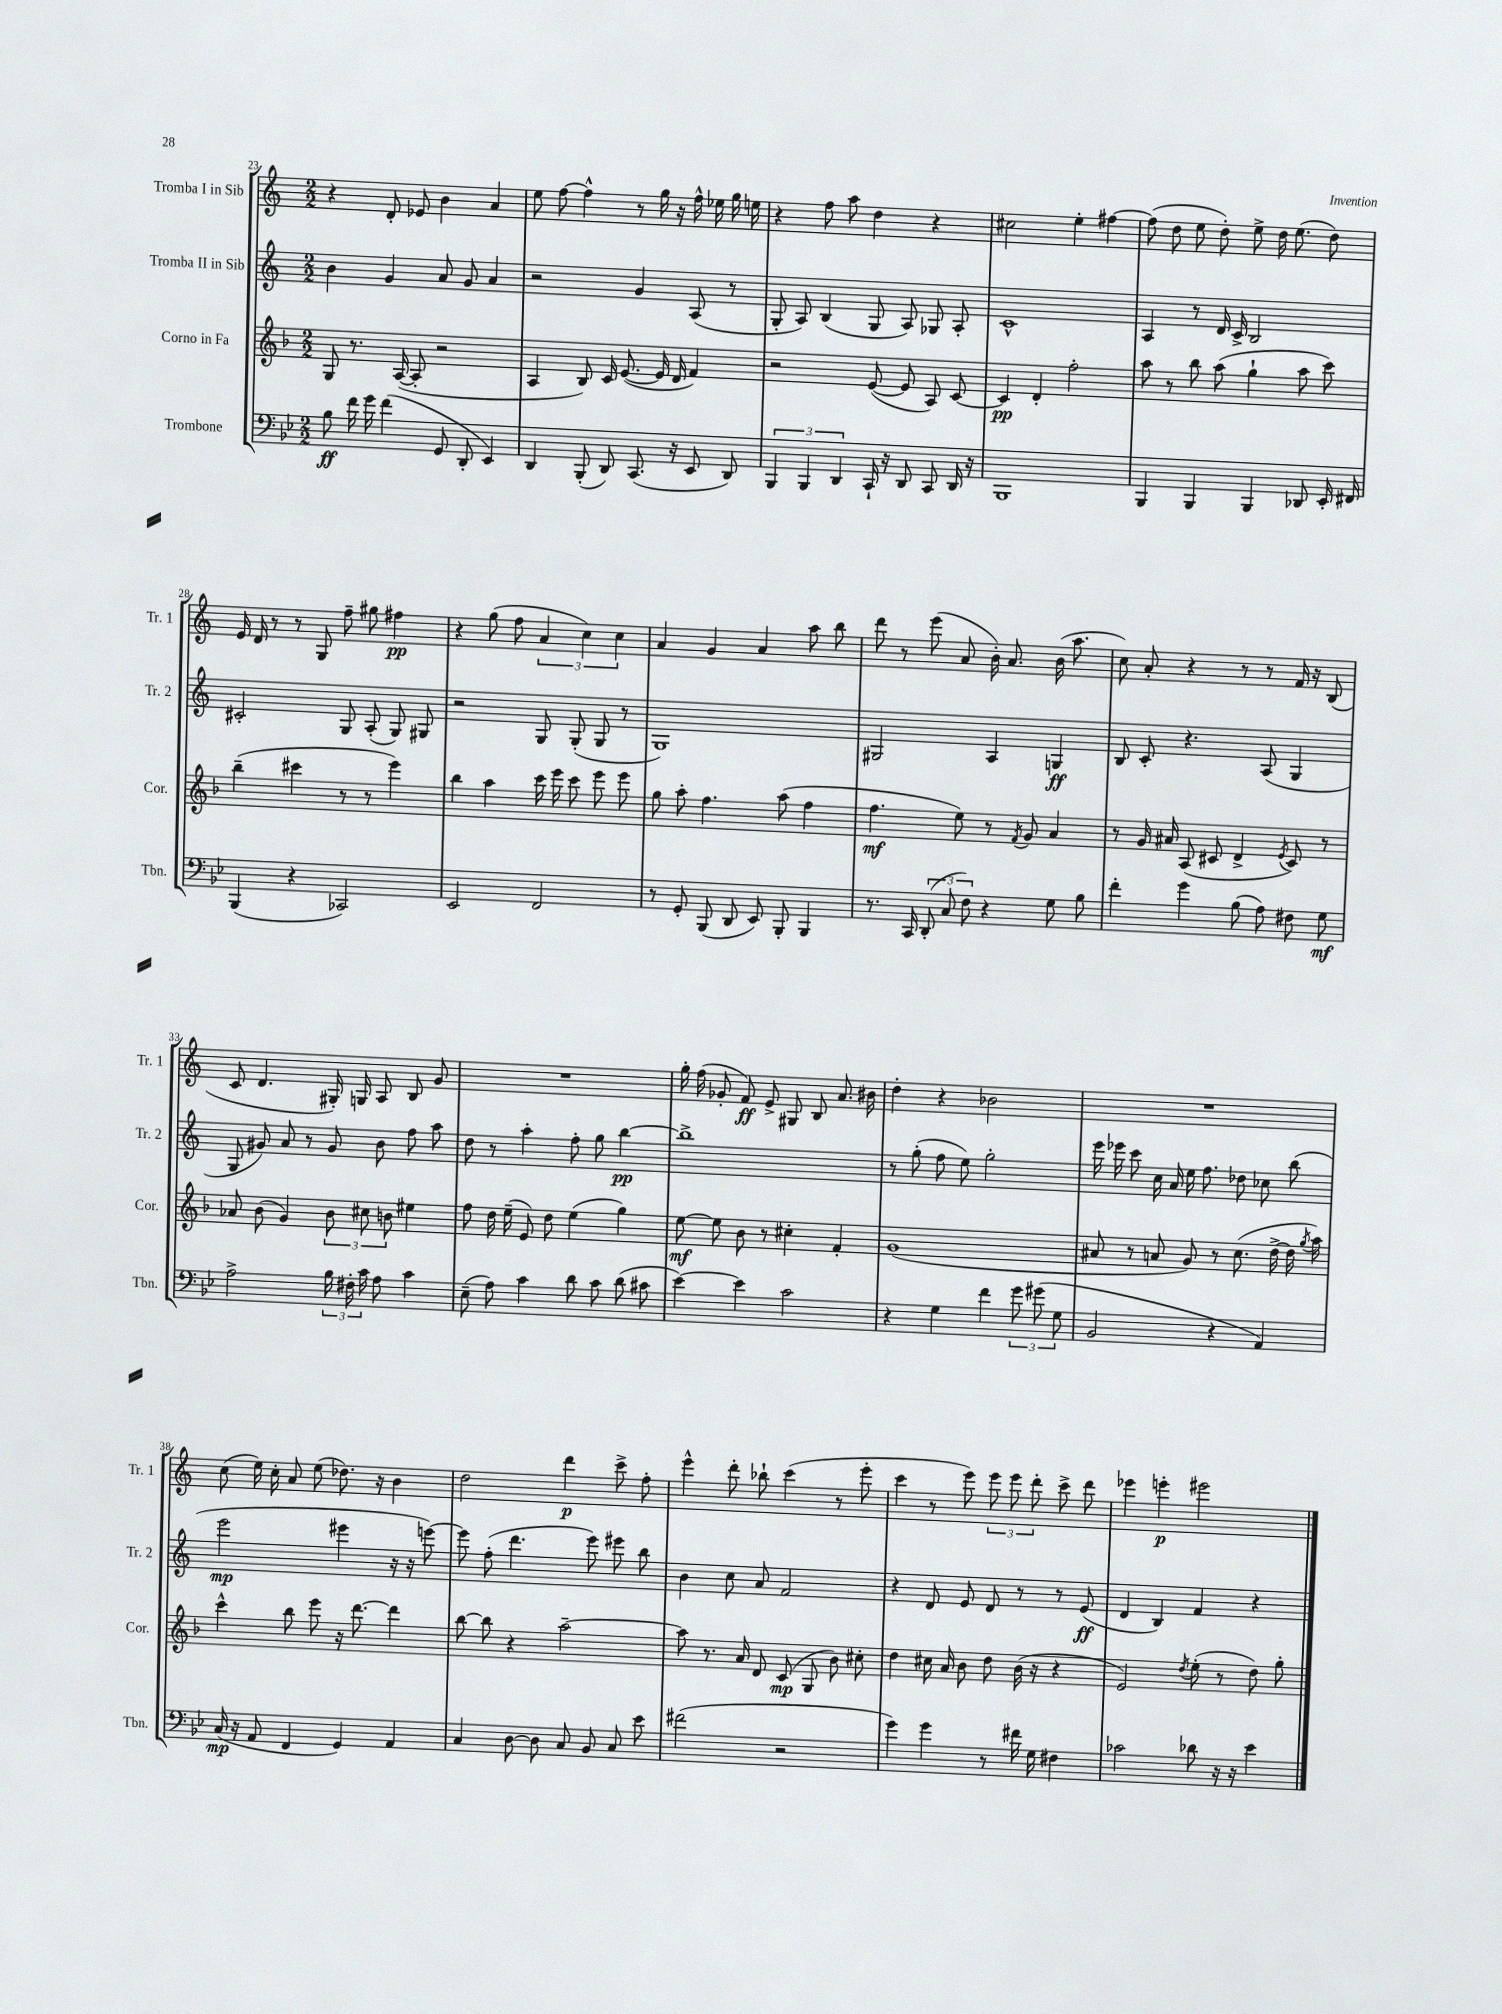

**kern	**kern	**kern	**kern
*staff4	*staff3	*staff2	*staff1
*clefF4	*clefG2	*clefG2	*clefG2
*k[b-e-]	*k[b-]	*k[]	*k[]
*M2/2	*M2/2	*M2/2	*M2/2
8B-\	8G/	4b\	4r
16f\	8.r	.	.
16g\	.	.	.
(4f\	.	4g/	8d'/
.	([16A/	.	.
.	8A'/]	.	8e-/
8GG/	2r	8a/	4b\
8DD'/	.	8g/	.
4EE-/)	.	4a/	4a/
=	=	=	=
4DD/	4A/	2r	8ee\
.	.	.	[8ff\
(8BBB-'/	8B-/)	.	4ff^^\]
8DD/)	16c/	.	.
.	([8.e/	.	.
(8.CC/	.	4g/	8r
.	16e/]	.	16gg\
16r	16d/	.	16r
8EE-/	4f/)	(8A/	16ff^^\
.	.	.	16ee-\
8DD/)	.	8r	16gg\
.	.	.	16ee\
=	=	=	=
6BBB-/	2r	8G'/	4r
.	.	8A/)	.
6BBB-/	.	.	.
.	.	(4B/	8ff\
6DD/	.	.	.
.	.	.	8aa\
16CC`/	([8e/	8G/	4dd\
16r	.	.	.
8DD/	8e/]	8A/)	.
8CC/	8A/)	8G-/	4r
16DD/	[8c/	8A'/	.
16r	.	.	.
=	=	=	=
1BBB-	4c/]	1c^^	2cc#\
.	4d'/	.	.
.	2ff'\	.	4ee'\
.	.	.	[4ff#\
=	=	=	=
4BBB-/	8aa\	4A/	(8ff#\]
.	8r	.	8dd\
4BBB-/	8bb-\	8r	8ee\
.	(8aa\	16d/	8dd'\)
.	.	16c^/	.
4BBB-/	4gg`\	2B/	8ee^\
.	.	.	16dd\
.	.	.	(8.ee\
8DD-/	8aa\	.	.
16EE-'/	8ccc\)	.	8dd\)
16FF#/	.	.	.
=	=	=	=
(4BBB-/	(4bb-~\	2c#'/	16e/
.	.	.	16d/
.	.	.	8r
4r	4ccc#\	.	8r
.	.	.	8G/
2CC-/)	8r	8G/	8ff~\
.	8r	(8A'/	8gg#\
.	4eee\)	8G/)	4ff#\
.	.	8G#/	.
=	=	=	=
2EE-/	4bb-\	2r	4r
.	4aa\	.	(8gg\
.	.	.	8ff\
2FF/	16ccc\	8G/	6a/
.	16eee\	.	.
.	8ccc\	(8G'/	.
.	.	.	6cc\)
.	8eee\	8G/	.
.	.	.	6cc\
.	8eee\	8r	.
=	=	=	=
8r	8gg\	1G)	4a/
8GG'/	8aa'\	.	.
(8BBB-/	4.ff\	.	4g/
8DD/	.	.	.
8EE-/)	.	.	4a/
8BBB-'/	(8aa\	.	.
4BBB-/	4ff\	.	8aa\
.	.	.	8bb\
=	=	=	=
8.r	4.ff\	2G#/	8ddd\
.	.	.	8r
16CC/	.	.	.
(12DD'/	.	.	(8eee\
12C/	.	.	.
.	8ee\)	.	8a/
12F\)	.	.	.
4r	8r	4A/	16b'\)
.	.	.	8.a/
.	8qf/	.	.
.	8g/	.	.
8G\	4a/	4G/	(16b\
.	.	.	8.aa\
8B-\	.	.	.
=	=	=	=
4f'\	8r	8B/	8cc\)
.	16g/	8c'/	8a'/
.	16a#/	.	.
4g\	(8A/	4.r	4r
.	8c#/	.	.
(8B-\	4d^/	.	8r
8A\)	.	(8A/	8r
.	8qe/	.	.
8F#\	8c#/)	4G/	16f/
.	.	.	16r
8G\	8r	.	(8B/
=	=	=	=
2A^\	8a-/	8G/	8c/
.	(8b-\	8g#/)	4.d/
.	4g/)	8a/	.
.	.	8r	.
24B-\	12b-\	8g#/	16G#'/)
24F#'\	.	.	.
.	.	.	16G/
24c\	12cc#\	.	.
8A\	.	8b\	8A/
.	12b\	.	.
4c\	4ee#\	8ff\	8B/
.	.	8aa\	8g/
=	=	=	=
(8E-~\	8ff\	8dd\	1r
8A\)	16dd\	8r	.
.	(16ee~\	.	.
4c\	8e/)	4aa'\	.
.	8dd\	.	.
8d\	(4ee\	8ff'\	.
8c\	.	8gg\	.
(8d\	4gg\)	[4bb\	.
8c#\	.	.	.
=	=	=	=
[4e-\)	[8ee\	1bb^]	16gg'\
.	.	.	(16ff\
.	8ee\]	.	8g-'/
4e-\]	8b-\	.	8f/)
.	8r	.	8e^/
2c\	4cc#'\	.	8G#/
.	.	.	8B/
.	4f'/	.	8.a/
.	.	.	16b#\
=	=	=	=
4r	(1g	8r	4dd'\
.	.	(8gg'\	.
4G\	.	8ff\	4r
.	.	8ee\)	.
4f\	.	2gg'\	2b-\
12g\	.	.	.
(12g#\	.	.	.
12G\	.	.	.
=	=	=	=
2BB-/	8a#/	16eee\	1r
.	.	16eee-\	.
.	8r	8ccc\	.
.	8a/	16cc\	.
.	.	16a/	.
.	8g/)	16ee\	.
.	.	8.ff\	.
4r	8r	.	.
.	(8.cc\	8dd-\	.
4AA/)	.	8cc-\	.
.	[16dd^\	.	.
.	16dd\]	(8bb\	.
.	8qgg/	.	.
.	16aa\)	.	.
=	=	=	=
(16C/	4ccc^^\	2eee\	(8cc\
16r	.	.	.
8AA/	.	.	16ee\)
.	.	.	16cc'\
4FF/	8bb-\	.	8a/
.	8eee\	.	(8ee\
4GG/)	16r	4eee#\	8.dd-\)
.	[8.ddd\	.	.
.	.	.	16r
4AA/	4ddd\]	16r	4b\
.	.	16r	.
.	.	[8eee\)	.
=	=	=	=
4C/	[8bb-\	8eee\]	2dd\
.	8bb-\]	(8ff'\	.
[8D\	4r	4.ddd\	.
8D\]	.	.	.
8C/	[2aa~\	.	4ddd\
8BB-/	.	8eee\)	.
8C/	.	8eee#\	8ccc^\
8e-\	.	8bb\	8ff'\
=	=	=	=
(2f#\	8aa\]	4b\	4eee^^\
.	8.r	.	.
.	.	8cc\	8ddd'\
.	16a/	.	.
.	8d/	8a/	8bb-`\
2r	(8c/	2f/	(4ccc\
.	8G/	.	.
.	8b-\)	.	8r
.	8cc#'\	.	8eee'\
=	=	=	=
4g\)	4dd\	4r	4ccc\
4g\	16cc#\	8d/	8r
.	16a/	.	.
.	8b-\	8e/	8eee\)
8r	8dd\	8d/	12eee\
.	.	.	12eee\
16f#\	(16b-\	8r	.
.	.	.	12ddd'\
16G\	16r	.	.
4F#\	4r	8r	8ccc^\
.	.	(8e/	8ddd\
=	=	=	=
2c-\	2e/)	4d/	4eee-\
.	.	4B/)	4eee'\
.	8qdd/	.	.
8d-\	(8ee'\	4f/	2eee#\
16r	8r	.	.
16r	.	.	.
4e-\	8dd\)	4r	.
.	8gg'\	.	.
==	==	==	==
*-	*-	*-	*-
